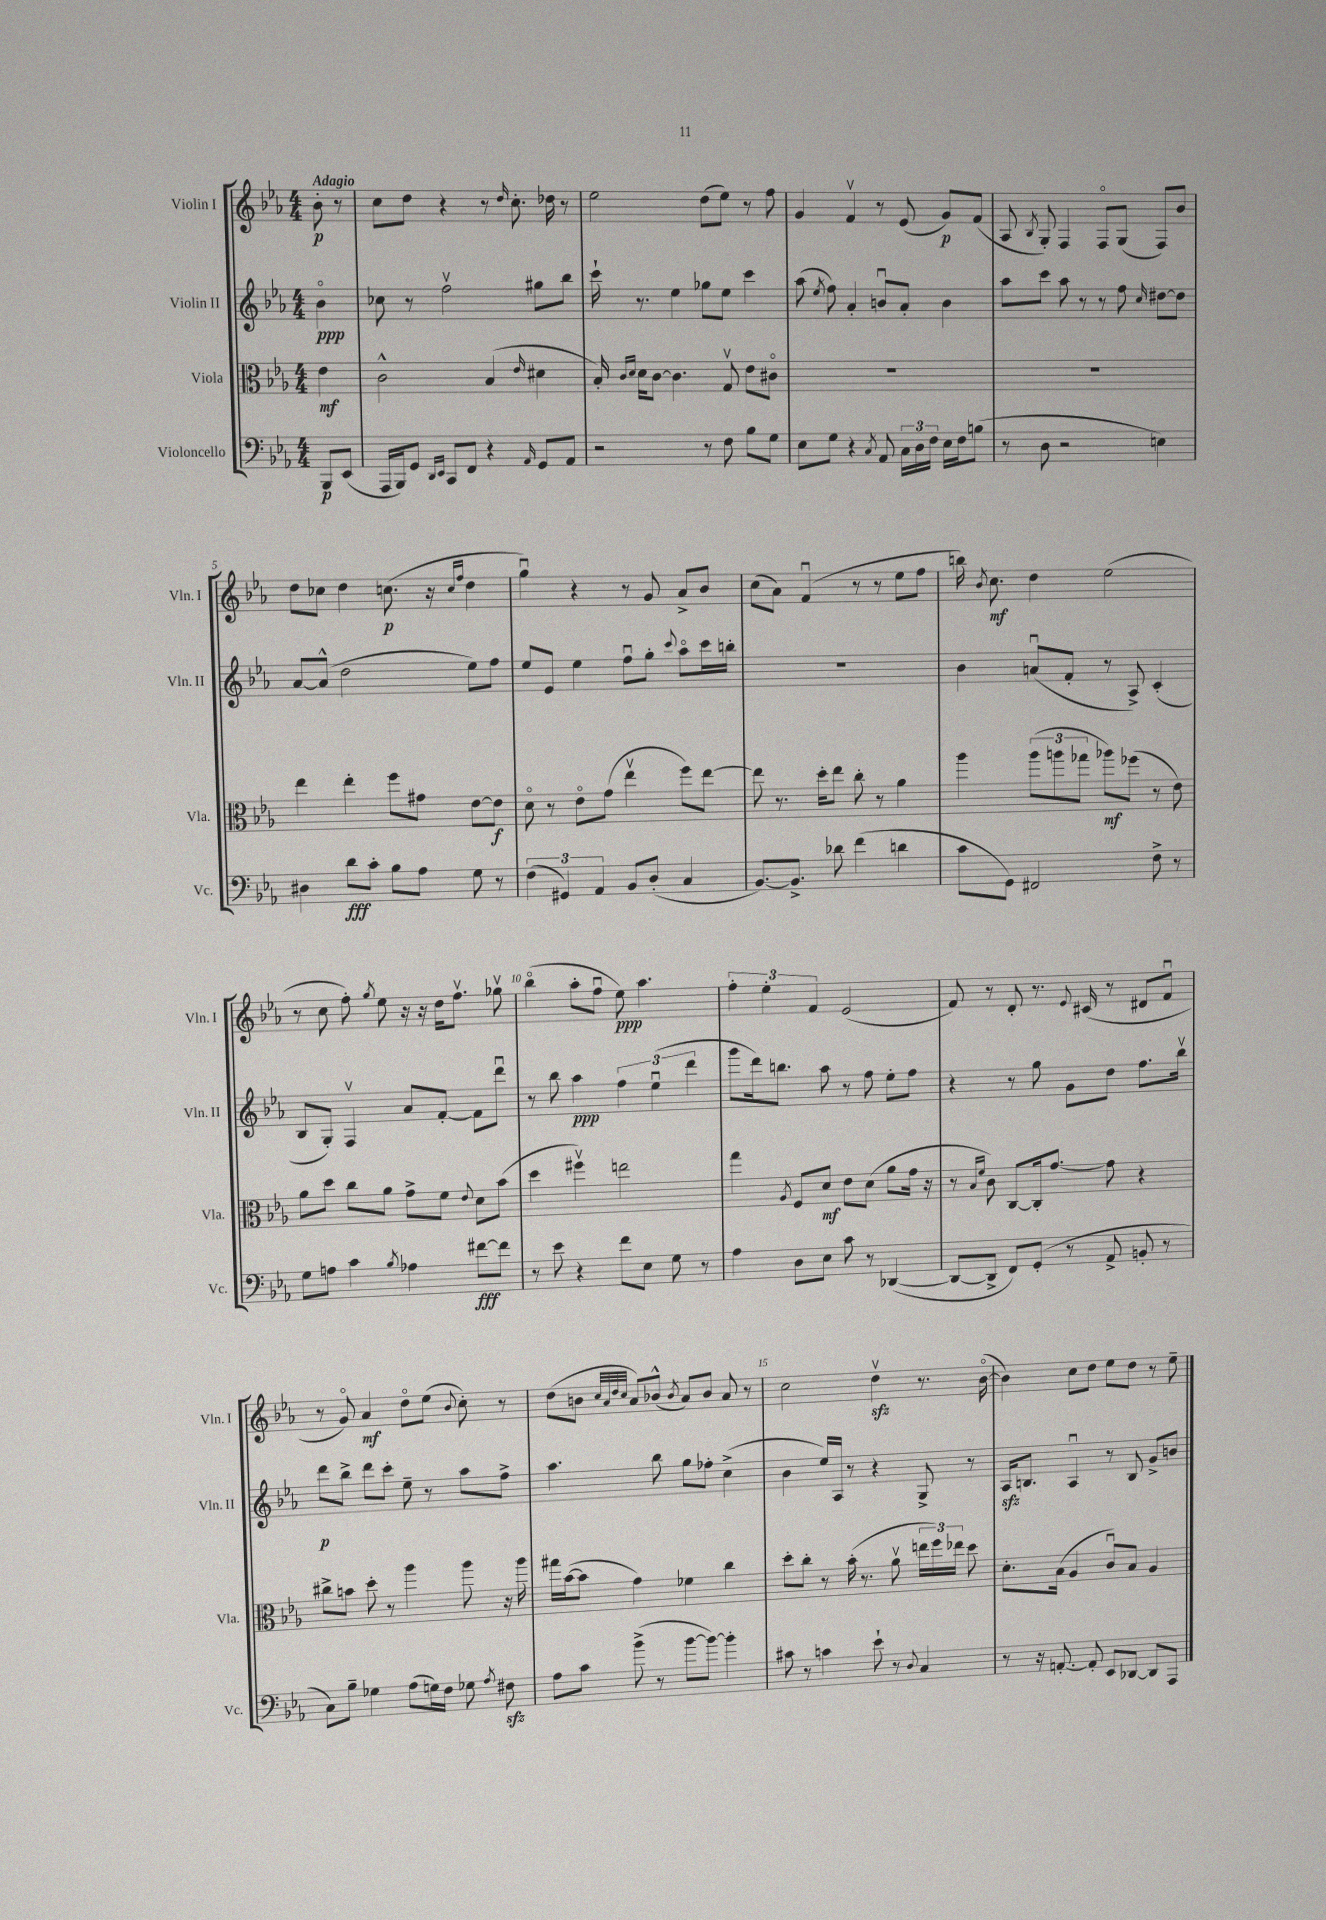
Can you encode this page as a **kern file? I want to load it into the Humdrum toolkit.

**kern	**kern	**kern	**kern
*staff4	*staff3	*staff2	*staff1
*clefF4	*clefC3	*clefG2	*clefG2
*k[b-e-a-]	*k[b-e-a-]	*k[b-e-a-]	*k[b-e-a-]
*M4/4	*M4/4	*M4/4	*M4/4
8BBB-/L	4e-\	4b-o\	8b-'\
(8EE-/J	.	.	8r
=	=	=	=
16AAA-/LL	2c^^\	8cc-\	8cc\L
16BBB-/J)	.	.	.
8GG/J	.	8r	8dd\J
16qqDD/LL	.	.	.
16qqEE-/JJ	.	.	.
8CC/L	.	2ffv\	4r
8FF/J	.	.	.
4r	(4B-/	.	8r
.	.	.	16qqdd/
.	.	.	8.cc'\
16qqAA-/	16qqe-/	.	.
8GG/L	4d#\	8gg#\L	.
.	.	.	16dd-\
8AA-/J	.	8bb-\J	8r
=	=	=	=
2r	16B-'/)	16ccc`\	2ee-\
.	16qqc/LL	.	.
.	16qqd/JJ	.	.
.	16d\LK	8.r	.
.	[8c\J	.	.
.	4.c\]	4ee-\	.
8r	.	8gg-\L	(8dd\L
8F\	8Gv/	8ee-\J	8ee-\J)
8B-\L	8e-\L	4ccc\	8r
8G\J	8c#o\J	.	8ff\
=	=	=	=
8E-\L	1r	(8aa-\	4g/
.	.	8qee-/	.
8G\J	.	8ff\)	.
4r	.	4a-'/	4fv/
8qC/	.	.	.
8AA-/	.	8bu/L	8r
24C\LL	.	8a-'/J	(8e-/
24D\	.	.	.
24F\JJ	.	.	.
16E-\LL	.	4b\	8g/L)
16F\J	.	.	.
(8B\J	.	.	(8f/J
=	=	=	=
8r	1r	8aa-\L	8A-/
.	.	.	8qB-/
8D\	.	8ccc\J	8G'/)
2r	.	8aa-\	4F/
.	.	8r	.
.	.	8r	8Fo/L
.	.	8ff\	(8G/J
.	.	16qqcc/	.
4E\)	.	[8dd#\L	8F/L)
.	.	8dd#\]J	8b-/J
=	=	=	=
4D#\	4ee-\	[8a-/L	8dd\L
.	.	(8a-^^/]J	8cc-\J
8d\L	4ee-'\	2dd\	4dd\
8c'\J	.	.	.
8B-\L	8ff\L	.	(8.cc\
8A-\J	8g#\J	.	.
.	.	.	16r
.	.	.	16qqcc/LL
.	.	.	16qqff/JJ
8G\	[8e-\L	8ee-\L)	4dd\
8r	8e-\]J	8ff\J	.
=	=	=	=
(6F\	8do\	8ee-/L	4ggu\)
.	8r	8e-/J	.
6GG#/)	.	.	.
.	8e-o\L	4ee-\	4r
6AA-/	.	.	.
.	(8g\J	.	.
8BB-/L	4ee-v\	8ffu\L	8r
(8D'/J	.	8gg'\J	8g/
.	.	8qqccc/	.
4C/	8ff\L)	8aa-o\L	8a-^/L
.	[8ee-\J	16ccc\L	8b-/J
.	.	16bb'\JJ	.
=	=	=	=
[8.BB-/L)	8ee-\]	1r	(8cc\L
.	8.r	.	8a-\J)
8.BB-^/]J	.	.	.
.	.	.	(4fu/
.	16dd'\LK	.	.
8d-\	8ee-\J	.	.
(4f\	8cc'\	.	8r
.	8r	.	8r
4d\	4a-\	.	8ee-\L
.	.	.	8ff\J
=	=	=	=
8c\L	4aa-\	4b-\	16bb\)
.	.	.	8qb-/
.	.	.	8.cc\
8GG\J)	.	.	.
2FF#/	(12aa-\L	(8au/L	4dd\
.	12aa\	.	.
.	.	8f'/J	.
.	12gg-\J	.	.
.	8aa-\L)	8r	(2ee-\
.	(8ff-\J	8A-^/)	.
8F^\	8r	(4c'/	.
8r	8e-\)	.	.
=	=	=	=
8G\L	8a-\L	8B-/L	8r
8A\J	8dd\J	8G'/J)	8cc\
4c\	8cc\L	4Fv/	8ff'\)
.	.	.	8qgg/
.	8a-\J	.	8ee-\
8qB-/	.	.	.
4A-\	8g^\L	8a-/L	16r
.	.	.	16r
.	8f\J	[8f'/J	16dd\LK
.	.	.	8.ffv\J
.	8qqe-/	.	.
[8f#\L	8d\L	8f\]L	.
8f#\]J	(8b-\J	8dddu\J	8gg-v\
=	=	=	=
8r	4dd\	8r	(4bb-o\
8e-\	.	8bb-\	.
4r	4ff#v\)	4aa-\	8aa-'\L
.	.	.	8ffu\J
8f\L	2ee\	6ff\	8ee-\)
8E-\J	.	.	4.aa-\
.	.	(6ee-u\	.
8G\	.	.	.
.	.	6ddd\	.
8r	.	.	.
=	=	=	=
4A-\	4gg\	8ggg\L	6ff'\
.	.	16ddd\k)	.
.	.	.	6ee-'\
.	.	8.bb\J	.
.	8qA-/	.	.
8D\L	8F/L	.	.
.	.	.	6f/
8E-\J	8d/J	8aa-\	.
8c\	8e-\L	8r	(2e-/
8r	(8d\J	8ff\	.
([4DD-/	8a-\L	8ee-'\L	.
.	16g\Jk	8ff\J	.
.	16r	.	.
=	=	=	=
8DD-/_L	8r	4r	8f/)
.	16qqB-/LL	.	.
.	16qqf/JJ	.	.
8DD-^/]J	8c\)	.	8r
8FF/L)	[8C/L	8r	8d'/
(8GG'/J	16C'/]k	8gg\	8.r
.	[8.g/J	.	.
8r	.	8g\L	.
.	.	.	8qqe-/
.	.	.	(16c#/
8AA-^/	8g\]	8dd\J	8r
8BB'/	4r	8.ff\L	8d#/L
8r	.	.	8fu/J
.	.	16bb-v\Jk	.
=	=	=	=
8C\L)	8cc#^\L	8ddd\L	8r
8B-~\J	8b\J	8bb-^\J	8go/)
4G-\	8dd'\	8ddd\L	4a-/
.	8r	8ccc'\J	.
(8A-\L	4aa-\	8ee-~\	8ddo\L
16G\L)	.	8r	(8ee-\J
16F\JJ	.	.	.
.	.	.	8qqb-/
8G-\	8aa-\	8aa-\L	8cc'\)
8qA-/	.	.	.
8F#\	16r	8ff^\J	8r
.	16aa-\	.	.
=	=	=	=
8A-\L	16gg#\LL	4.aa-\	(8dd\L
.	([16b-\J	.	.
8c\J	8b-\]J	.	8b\J
.	.	.	32qqcc/LLL
.	.	.	32qqa-/
.	.	.	32qqdd/
.	.	.	32qqcc/JJJ
(8b-^\	4g\)	.	8a-/L)
8r	.	8bb-\	(8b-^^/J
.	.	.	8qb-/
[8b-\L	4f-\	8gg\L	8a-/L)
8b-\_J)	.	8ff-'\J	8b-/J
4b-'\]	4cc\	(4cc^\	8a-/
.	.	.	8r
=	=	=	=
8c#\	8dd'\L	4b-\	2cc\
8r	8cc'\J	.	.
4c\	8r	16ee-/LL)	.
.	.	16A-/JJ	.
.	(16b-'\	8r	.
.	8.r	.	.
8e-`\	.	4r	4ddv\
8r	8a-v\	.	.
8qqD/	.	.	.
4C/	24ee\LL	8G^/	8.r
.	24ff\)	.	.
.	24ee-\JJ	.	.
.	8dd\	8r	.
.	.	.	([16b-o\
=	=	=	=
8r	8.d'\L	16A-/LK	4b-\])
.	.	8.B/J	.
16r	.	.	.
[8.AA'/	(16B-\Jk	.	.
.	4A-/	4A-u/	8cc\L
8AA'/]	.	.	8dd\J
8EE-/L	8cu/L)	8r	8ee-\L
[8DD-/J	8B-/J	8B/	8dd\J
8DD-/]L	4A-/	8g^/L	8r
8AAA-/J	.	8b/J	8ee-~\
==	==	==	==
*-	*-	*-	*-
